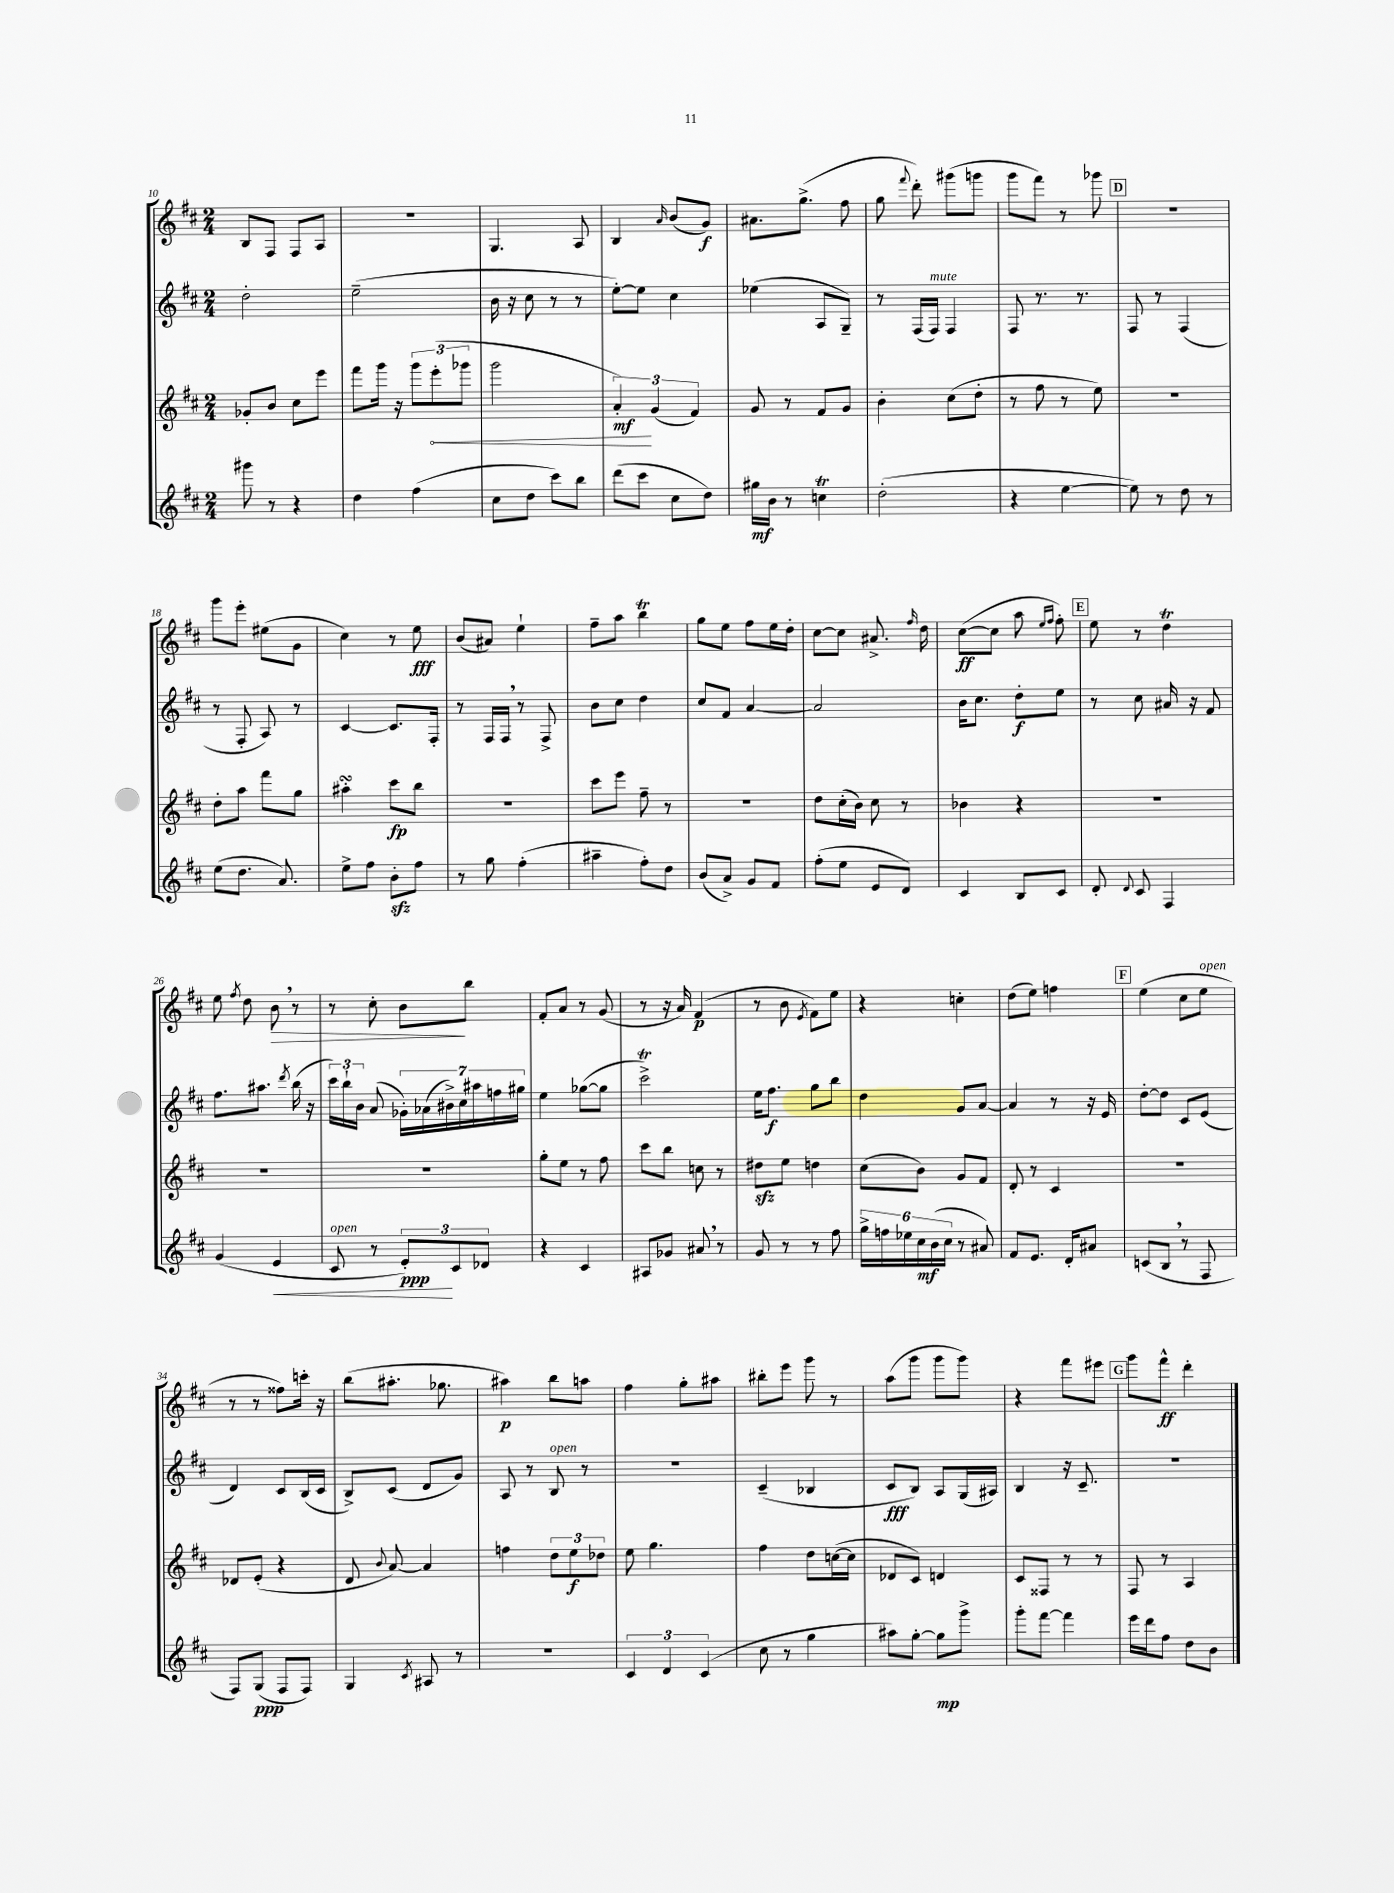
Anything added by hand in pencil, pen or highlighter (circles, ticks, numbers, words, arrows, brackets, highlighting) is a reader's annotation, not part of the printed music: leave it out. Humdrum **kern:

**kern	**dynam	**kern	**dynam	**kern	**dynam	**kern	**dynam
*part4	*part4	*part3	*part3	*part2	*part2	*part1	*part1
*staff4	*staff4	*staff3	*staff3	*staff2	*staff2	*staff1	*staff1
*clefG2	*	*clefG2	*	*clefG2	*	*clefG2	*
*k[f#c#]	*	*k[f#c#]	*	*k[f#c#]	*	*k[f#c#]	*
*M2/4	*	*M2/4	*	*M2/4	*	*M2/4	*
=10	=10	=10	=10	=10	=10	=10	=10
8ggg#X\	.	8g-X'/L	.	2dd'\	.	8B/L	.
8r	.	8b/J	.	.	.	8F#/J	.
4r	.	8cc#\L	.	.	.	8F#/L	.
.	.	8eee\J	.	.	.	8A/J	.
=11	=11	=11	=11	=11	=11	=11	=11
4dd\	.	8fff#\L	.	(2ee~\	.	2r	.
.	.	16ggg\Jk	.	.	.	.	.
.	.	16r	.	.	.	.	.
(4ff#\	.	12ggg\L	.	.	.	.	.
!	!	!	!LO:HP:b	!	!	!	!
.	.	(12eee'\	<	.	.	.	.
.	.	12ggg-X\J	.	.	.	.	.
=12	=12	=12	=12	=12	=12	=12	=12
8cc#\L	.	2ggg\	.	16b\	.	4.G/	.
.	.	.	.	16r	.	.	.
8dd\J	.	.	.	8cc#\	.	.	.
8ccc#\L)	.	.	.	8r	.	.	.
8bb\J	.	.	.	8r	.	8A/	.
=13	=13	=13	=13	=13	=13	=13	=13
(8ddd\L	.	6a'/)	mf	[8ee'\L)	.	4B/	.
8ccc#\J	.	.	.	8ee\J]	.	.	.
.	.	(6g/	[	.	.	.	.
.	.	.	.	.	.	16qqa/	.
8cc#\L	.	.	.	4cc#\	.	(8b/L	.
.	.	6f#/)	.	.	.	.	.
8dd\J)	.	.	.	.	.	8g/J)	f
=14	=14	=14	=14	=14	=14	=14	=14
16gg#X\LL	mf	8g/	.	(4ee-X\	.	8.a#X\L	.
16b\JJ	.	.	.	.	.	.	.
8r	.	8r	.	.	.	.	.
.	.	.	.	.	.	(8.gg^\J	.
4ccnT\	.	8f#/L	.	8A/L	.	.	.
.	.	8g/J	.	8G~/J)	.	8ff#\	.
=15	=15	=15	=15	=15	=15	=15	=15
(2dd'\	.	4b'\	.	8r	.	8gg\	.
.	.	.	.	.	.	8qqfff#/	.
.	.	.	.	(16F#/LL	.	8ddd'\)	.
!	!	!	!	!LO:TX:a:i:t=mute	!	!	!
.	.	.	.	16F#/JJ)	.	.	.
.	.	(8cc#\L	.	4F#/	.	(8ggg#X\L	.
.	.	8dd'\J	.	.	.	8gggn\J	.
=16	=16	=16	=16	=16	=16	=16	=16
4r	.	8r	.	8F#/	.	8ggg\L	.
.	.	8ff#\	.	8.r	.	8fff#\J)	.
[4ee\	.	8r	.	.	.	8r	.
.	.	.	.	8.r	.	.	.
.	.	8ee\)	.	.	.	8ggg-X\	.
!!LO:REH:place=s1:t=D
=17	=17	=17	=17	=17	=17	=17	=17
8ee\])	.	2r	.	8F#/	.	2r	.
8r	.	.	.	8r	.	.	.
8dd\	.	.	.	(4F#/	.	.	.
8r	.	.	.	.	.	.	.
!!LO:LB:g=z
=18	=18	=18	=18	=18	=18	=18	=18
(8ee\L	.	8dd'\L	.	8r	.	8ggg\L	.
8.dd\J	.	8aa\J	.	8F#'/	.	8eee'\J	.
.	.	8fff#\L	.	8A/)	.	(8ee#X\L	.
8.a/)	.	.	.	.	.	.	.
.	.	8gg\J	.	8r	.	8g\J	.
=19	=19	=19	=19	=19	=19	=19	=19
8ee^\L	.	4aa#XsSsS'\	.	[4c#/	.	4cc#\)	.
8ff#\J	.	.	.	.	.	.	.
8bzz'\L	.	8ccc#\L	fp	8.c#/L]	.	8r	.
8ff#\J	.	8bb\J	.	.	.	8ee\	fff
.	.	.	.	16F#'/Jk	.	.	.
=20	=20	=20	=20	=20	=20	=20	=20
8r	.	2r	.	8r	.	(8b/L	.
8gg\	.	.	.	16F#/LL	.	8a#X/J)	.
.	.	.	.	16F#,/JJ	.	.	.
(4ff#'\	.	.	.	8r	.	4ee`\	.
.	.	.	.	8F#^/	.	.	.
=21	=21	=21	=21	=21	=21	=21	=21
4aa#X~\	.	8ccc#\L	.	8b\L	.	8ff#~\L	.
.	.	8eee\J	.	8cc#\J	.	8aa\J	.
8ff#'\L)	.	8ff#~\	.	4dd\	.	4bbT\	.
8dd\J	.	8r	.	.	.	.	.
=22	=22	=22	=22	=22	=22	=22	=22
(8b/L	.	2r	.	8cc#/L	.	8gg\L	.
8a^/J)	.	.	.	8f#/J	.	8ee\J	.
8g/L	.	.	.	[4a/	.	8ff#\L	.
8f#/J	.	.	.	.	.	16ee\L	.
.	.	.	.	.	.	16dd'\JJ	.
=23	=23	=23	=23	=23	=23	=23	=23
(8ff#'\L	.	8dd\L	.	2a/]	.	[8cc#\L	.
8ee\J	.	(16cc#'\L	.	.	.	8cc#\J]	.
.	.	16b\JJ)	.	.	.	.	.
8e/L	.	8cc#\	.	.	.	8.a#X^/	.
8d/J)	.	8r	.	.	.	.	.
.	.	.	.	.	.	16qqff#/	.
.	.	.	.	.	.	16dd\	.
=24	=24	=24	=24	=24	=24	=24	=24
4c#/	.	4b-X\	.	16b\KL	.	([8cc#\L	ff
.	.	.	.	8.cc#\J	.	.	.
.	.	.	.	.	.	8cc#\J]	.
8B/L	.	4r	.	8dd'\L	f	8aa\	.
.	.	.	.	.	.	16qqee/LL	.
.	.	.	.	.	.	16qqff#/JJ	.
8c#/J	.	.	.	8ee\J	.	8ff#'\)	.
!!LO:REH:place=s1:t=E
=25	=25	=25	=25	=25	=25	=25	=25
8d'/	.	2r	.	8r	.	8ee\	.
8qqd/	.	.	.	.	.	.	.
8c#/	.	.	.	8cc#\	.	8r	.
4F#/	.	.	.	16a#X/	.	4ddT\	.
.	.	.	.	16r	.	.	.
.	.	.	.	8f#/	.	.	.
!!LO:LB:g=z
=26	=26	=26	=26	=26	=26	=26	=26
(4g/	.	2r	.	8.ff#\L	.	8ee\	.
.	.	.	.	.	.	8qff#/	.
.	.	.	.	.	.	8dd\	.
.	.	.	.	8.aa#X\J	.	.	.
!	!LO:HP:b	!	!	!	!	!	!LO:HP:b
4e/	<	.	.	.	.	8b,\	>
.	.	.	.	8qddd/	.	.	.
.	.	.	.	(16bb\	.	8r	.
.	.	.	.	16r	.	.	.
=27	=27	=27	=27	=27	=27	=27	=27
!LO:TX:a:i:t=open	!	!	!	!	!	!	!
8c#/	.	2r	.	24ccc#\LL)	.	8r	.
.	.	.	.	24bb`\	.	.	.
.	.	.	.	24b\JJ	.	.	.
8r	.	.	.	(8a/	.	8cc#'\	.
12e'/L)	ppp	.	.	28g-X'\LL)	.	8b\L	.
.	.	.	.	(28a-X\	.	.	.
.	.	.	.	28b#X^\)	.	.	.
12c#/	[	.	.	.	.	.	.
.	.	.	.	28cc#\	.	.	.
.	.	.	.	.	.	8bb\J	]
.	.	.	.	28aa#X\	.	.	.
12d-X/J	.	.	.	.	.	.	.
.	.	.	.	28ffn\	.	.	.
.	.	.	.	28gg#X\JJ	.	.	.
=28	=28	=28	=28	=28	=28	=28	=28
4r	.	8gg'\L	.	4ee\	.	8f#'/L	.
.	.	8ee\J	.	.	.	8a/J	.
4c#/	.	8r	.	([8gg-X\L	.	8r	.
.	.	8ff#\	.	8gg-\J]	.	(8g/	.
=29	=29	=29	=29	=29	=29	=29	=29
8A#X/L	.	8ccc#\L	.	2ccc#t^\)	.	8r	.
8g-X/J	.	8bb\J	.	.	.	16r	.
.	.	.	.	.	.	16a/)	.
8a#X,/	.	8ccn\	.	.	.	(4f#/	p
8r	.	8r	.	.	.	.	.
=30	=30	=30	=30	=30	=30	=30	=30
8g/	.	8dd#Xzz\L	.	16ee\KL	.	8r	.
.	.	.	.	8.ff#\J	f	.	.
8r	.	8ee\J	.	.	.	8b\	.
.	.	.	.	.	.	8qe/	.
8r	.	4ddn\	.	8gg\L	.	8f#\L)	.
8ff#\	.	.	.	8bb\J	.	8ee\J	.
=31	=31	=31	=31	=31	=31	=31	=31
24gg^\LL	.	(8cc#\L	.	4dd\	.	4r	.
24ffn\	.	.	.	.	.	.	.
24ee-X\	.	.	.	.	.	.	.
24cc#\	mf	8b\J)	.	.	.	.	.
(24b\	.	.	.	.	.	.	.
24cc#\JJ	.	.	.	.	.	.	.
8r	.	8g/L	.	8g/L	.	4ccn'\	.
8a#X/)	.	8f#/J	.	[8a/J	.	.	.
=32	=32	=32	=32	=32	=32	=32	=32
8f#/L	.	8d'/	.	4a/]	.	(8dd\L	.
8.e/J	.	8r	.	.	.	8ee\J)	.
.	.	4c#/	.	8r	.	4ffn\	.
16d'/KL	.	.	.	.	.	.	.
8a#X/J	.	.	.	16r	.	.	.
.	.	.	.	16e/	.	.	.
!!LO:REH:place=s1:t=F
=33	=33	=33	=33	=33	=33	=33	=33
(8cn/L	.	2r	.	[8dd'\L	.	(4ee\	.
8B,/J	.	.	.	8dd\J]	.	.	.
8r	.	.	.	8c#/L	.	8cc#\L	.
!	!	!	!	!	!	!LO:TX:a:i:t=open	!
8F#/	.	.	.	(8e/J	.	8ee\J	.
!!LO:LB:g=z
=34	=34	=34	=34	=34	=34	=34	=34
8F#/L)	.	8d-X/L	.	4d/)	.	8r	.
(8G/J	ppp	(8e'/J	.	.	.	8r	.
8F#/L	.	4r	.	8c#/L	.	8ff##X\L)	.
8F#/J)	.	.	.	(16B/L	.	16cccn'\Jk	.
.	.	.	.	16c#/JJ	.	16r	.
=35	=35	=35	=35	=35	=35	=35	=35
4G/	.	8d/	.	8B^/L)	.	(8bb\L	.
.	.	8qqb/	.	.	.	.	.
.	.	[8a/)	.	(8c#/J	.	8.aa#X'\J	.
8qc#/	.	.	.	.	.	.	.
8A#X/	.	4a/]	.	8d/L	.	.	.
.	.	.	.	.	.	8.gg-X\	.
8r	.	.	.	8g/J)	.	.	.
=36	=36	=36	=36	=36	=36	=36	=36
2r	.	4ffn\	.	8A/	.	4aa#X\)	p
.	.	.	.	8r	.	.	.
!	!	!	!	!LO:TX:a:i:t=open	!	!	!
.	.	12dd\L	.	8B/	.	8bb\L	.
.	.	12ee\	f	.	.	.	.
.	.	.	.	8r	.	8aan\J	.
.	.	12dd-X\J	.	.	.	.	.
=37	=37	=37	=37	=37	=37	=37	=37
6c#/	.	8ee\	.	2r	.	4ff#\	.
.	.	4.gg\	.	.	.	.	.
6d/	.	.	.	.	.	.	.
.	.	.	.	.	.	8gg'\L	.
(6c#/	.	.	.	.	.	.	.
.	.	.	.	.	.	8aa#X\J	.
=38	=38	=38	=38	=38	=38	=38	=38
8cc#\	.	4ff#\	.	(4c#~/	.	8bb#X'\L	.
8r	.	.	.	.	.	8eee\J	.
4gg\	.	8dd\L	.	4B-X/	.	8ggg\	.
.	.	([16ccn\L	.	.	.	8r	.
.	.	16cc\JJ]	.	.	.	.	.
=39	=39	=39	=39	=39	=39	=39	=39
8aa#X\L)	.	8d-X/L	.	8c#/L	fff	(8aa\L	.
[8gg'\J	.	8c#/J)	.	8B/J)	.	8ggg\J	.
8gg\L]	mp	4dn/	.	8A/L	.	8ggg\L	.
8ggg^\J	.	.	.	(16G/L	.	8ggg\J)	.
.	.	.	.	16A#X/JJ)	.	.	.
=40	=40	=40	=40	=40	=40	=40	=40
8ggg'\L	.	8c#/L	.	4B/	.	4r	.
[8fff#\J	.	8F##X/J	.	.	.	.	.
4fff#\]	.	8r	.	16r	.	8fff#\L	.
.	.	.	.	8.c#~/	.	.	.
.	.	8r	.	.	.	8eee#X\J	.
!!LO:REH:place=s1:t=G
=41	=41	=41	=41	=41	=41	=41	=41
16eee\LL	.	8F#/	.	2r	.	8ggg\L	.
16ddd\J	.	.	.	.	.	.	.
8ff#\J	.	8r	.	.	.	8fff#^^\J	ff
8dd\L	.	4A/	.	.	.	4ddd'\	.
8b\J	.	.	.	.	.	.	.
==	==	==	==	==	==	==	==
*-	*-	*-	*-	*-	*-	*-	*-
